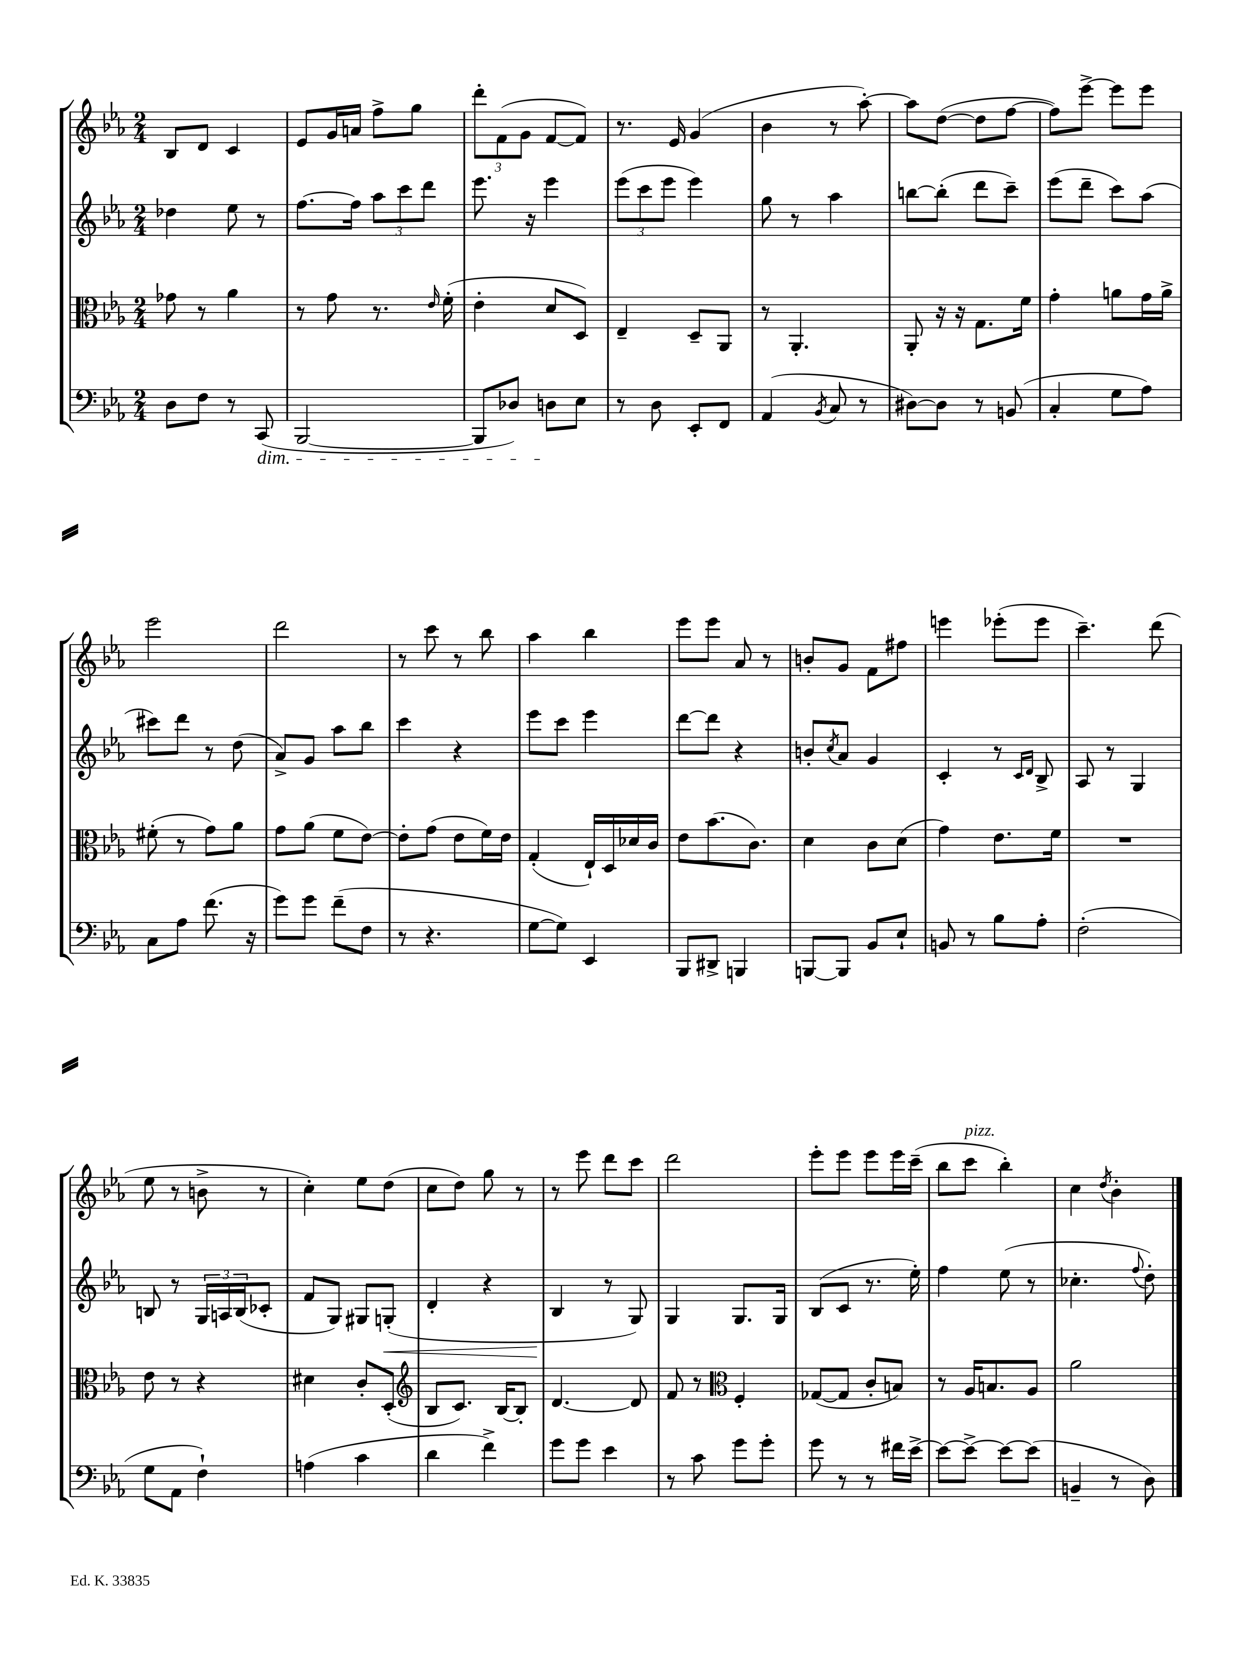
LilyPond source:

<<
\new StaffGroup <<
\new Staff = "s0" {
    \clef treble \key ees \major \numericTimeSignature \time 2/4
    bes8 d'8 c'4 |
    ees'8 g'16 a'16 f''8-> g''8 |
    \tuplet 3/2 { d'''8-. f'8( g'8 } f'8~ f'8) |
    r8. ees'16 g'4( |
    bes'4 r8 aes''8~-.) |
    aes''8 d''8~( d''8 f''8~ |
    f''8) ees'''8~-> ees'''8 ees'''8 |
    ees'''2 |
    d'''2 |
    r8 c'''8 r8 bes''8 |
    aes''4 bes''4 |
    ees'''8 ees'''8 aes'8 r8 |
    b'8-. g'8 f'8 fis''8 |
    e'''4 ees'''8-.( ees'''8 |
    c'''4.--) d'''8( |
    ees''8 r8 b'8-> r8 |
    c''4-.) ees''8 d''8( |
    c''8 d''8) g''8 r8 |
    r8 ees'''8 d'''8 c'''8 |
    d'''2 |
    ees'''8-. ees'''8 ees'''8 ees'''16 c'''16--( |
    bes''8 c'''8^\markup { \italic "pizz." } bes''4-.) |
    c''4 \acciaccatura { d''8 } bes'4-. \bar "|." |
}
\new Staff = "s1" {
    \clef treble \key ees \major \numericTimeSignature \time 2/4
    des''4 ees''8 r8 |
    f''8.~ f''16 \tuplet 3/2 { aes''8 c'''8 d'''8 } |
    ees'''8. r16 ees'''4 |
    \tuplet 3/2 { ees'''8( c'''8 ees'''8 } ees'''4) |
    g''8 r8 aes''4 |
    b''8~ b''8-.( d'''8 c'''8--) |
    ees'''8( d'''8-- c'''8) aes''8( |
    cis'''8) d'''8 r8 d''8( |
    aes'8->) g'8 aes''8 bes''8 |
    c'''4 r4 |
    ees'''8 c'''8 ees'''4 |
    d'''8~ d'''8 r4 |
    b'8-. \acciaccatura { c''8 } aes'8 g'4 |
    c'4-. r8 \grace { c'16 d'16 } bes8-> |
    aes8 r8 g4 |
    b8 r8 \tuplet 3/2 { g16 a16 b16( } ces'8-. |
    f'8 g8) gis8 g8-.\<( |
    d'4-. r4 |
    bes4\! r8 g8) |
    g4 g8. g16 |
    bes8( c'8 r8. ees''16-.) |
    f''4 ees''8( r8 |
    ces''4.-. \appoggiatura { f''8 } d''8-.) \bar "|." |
}
\new Staff = "s2" {
    \clef alto \key ees \major \numericTimeSignature \time 2/4
    ges'8 r8 aes'4 |
    r8 g'8 r8. \grace { ees'16 } f'16-.( |
    ees'4-. d'8 d8) |
    ees4-- d8-- aes,8 |
    r8 aes,4.-. |
    aes,8-. r16 r16 g8. f'16 |
    g'4-. a'8 g'16 a'16-> |
    fis'8-.( r8 g'8) aes'8 |
    g'8 aes'8( f'8 ees'8~) |
    ees'8-. g'8( ees'8 f'16) ees'16 |
    g4-.( ees16-!) d16 des'16 c'16 |
    ees'8 bes'8.( c'8.) |
    d'4 c'8 d'8( |
    g'4) ees'8. f'16 |
    R2 |
    ees'8 r8 r4 |
    dis'4 c'8-. d8-.( |
    \clef treble bes8 c'8.) bes16~ bes8-. |
    d'4.~ d'8 |
    f'8 r8 \clef alto f4-. |
    ges8~( ges8 c'8-. b8) |
    r8 aes16 b8. aes8 |
    aes'2 \bar "|." |
}
\new Staff = "s3" {
    \clef bass \key ees \major \numericTimeSignature \time 2/4
    d8 f8 r8 c,8\dim( |
    bes,,2~ |
    bes,,8 des8) d8\! ees8 |
    r8 d8 ees,8-. f,8 |
    aes,4( \acciaccatura { bes,8 } c8 r8 |
    dis8~) dis8 r8 b,8( |
    c4-. g8 aes8) |
    c8 aes8 f'8.( r16 |
    g'8) g'8 f'8--( f8 |
    r8 r4. |
    g8~ g8) ees,4 |
    bes,,8 dis,8-> b,,4 |
    b,,8~ b,,8 bes,8 ees8-! |
    b,8 r8 bes8 aes8-. |
    f2-.( |
    g8 aes,8 f4-!) |
    a4( c'4 |
    d'4 f'4->) |
    g'8 g'8 ees'4 |
    r8 c'8 g'8 g'8-. |
    g'8 r8 r8 fis'16 ees'16~-> |
    ees'8~ ees'8~-> ees'8~ ees'8( |
    b,4-- r8 d8) \bar "|." |
}
>>
>>
\layout { \context { \Score \remove "Bar_number_engraver" } }
